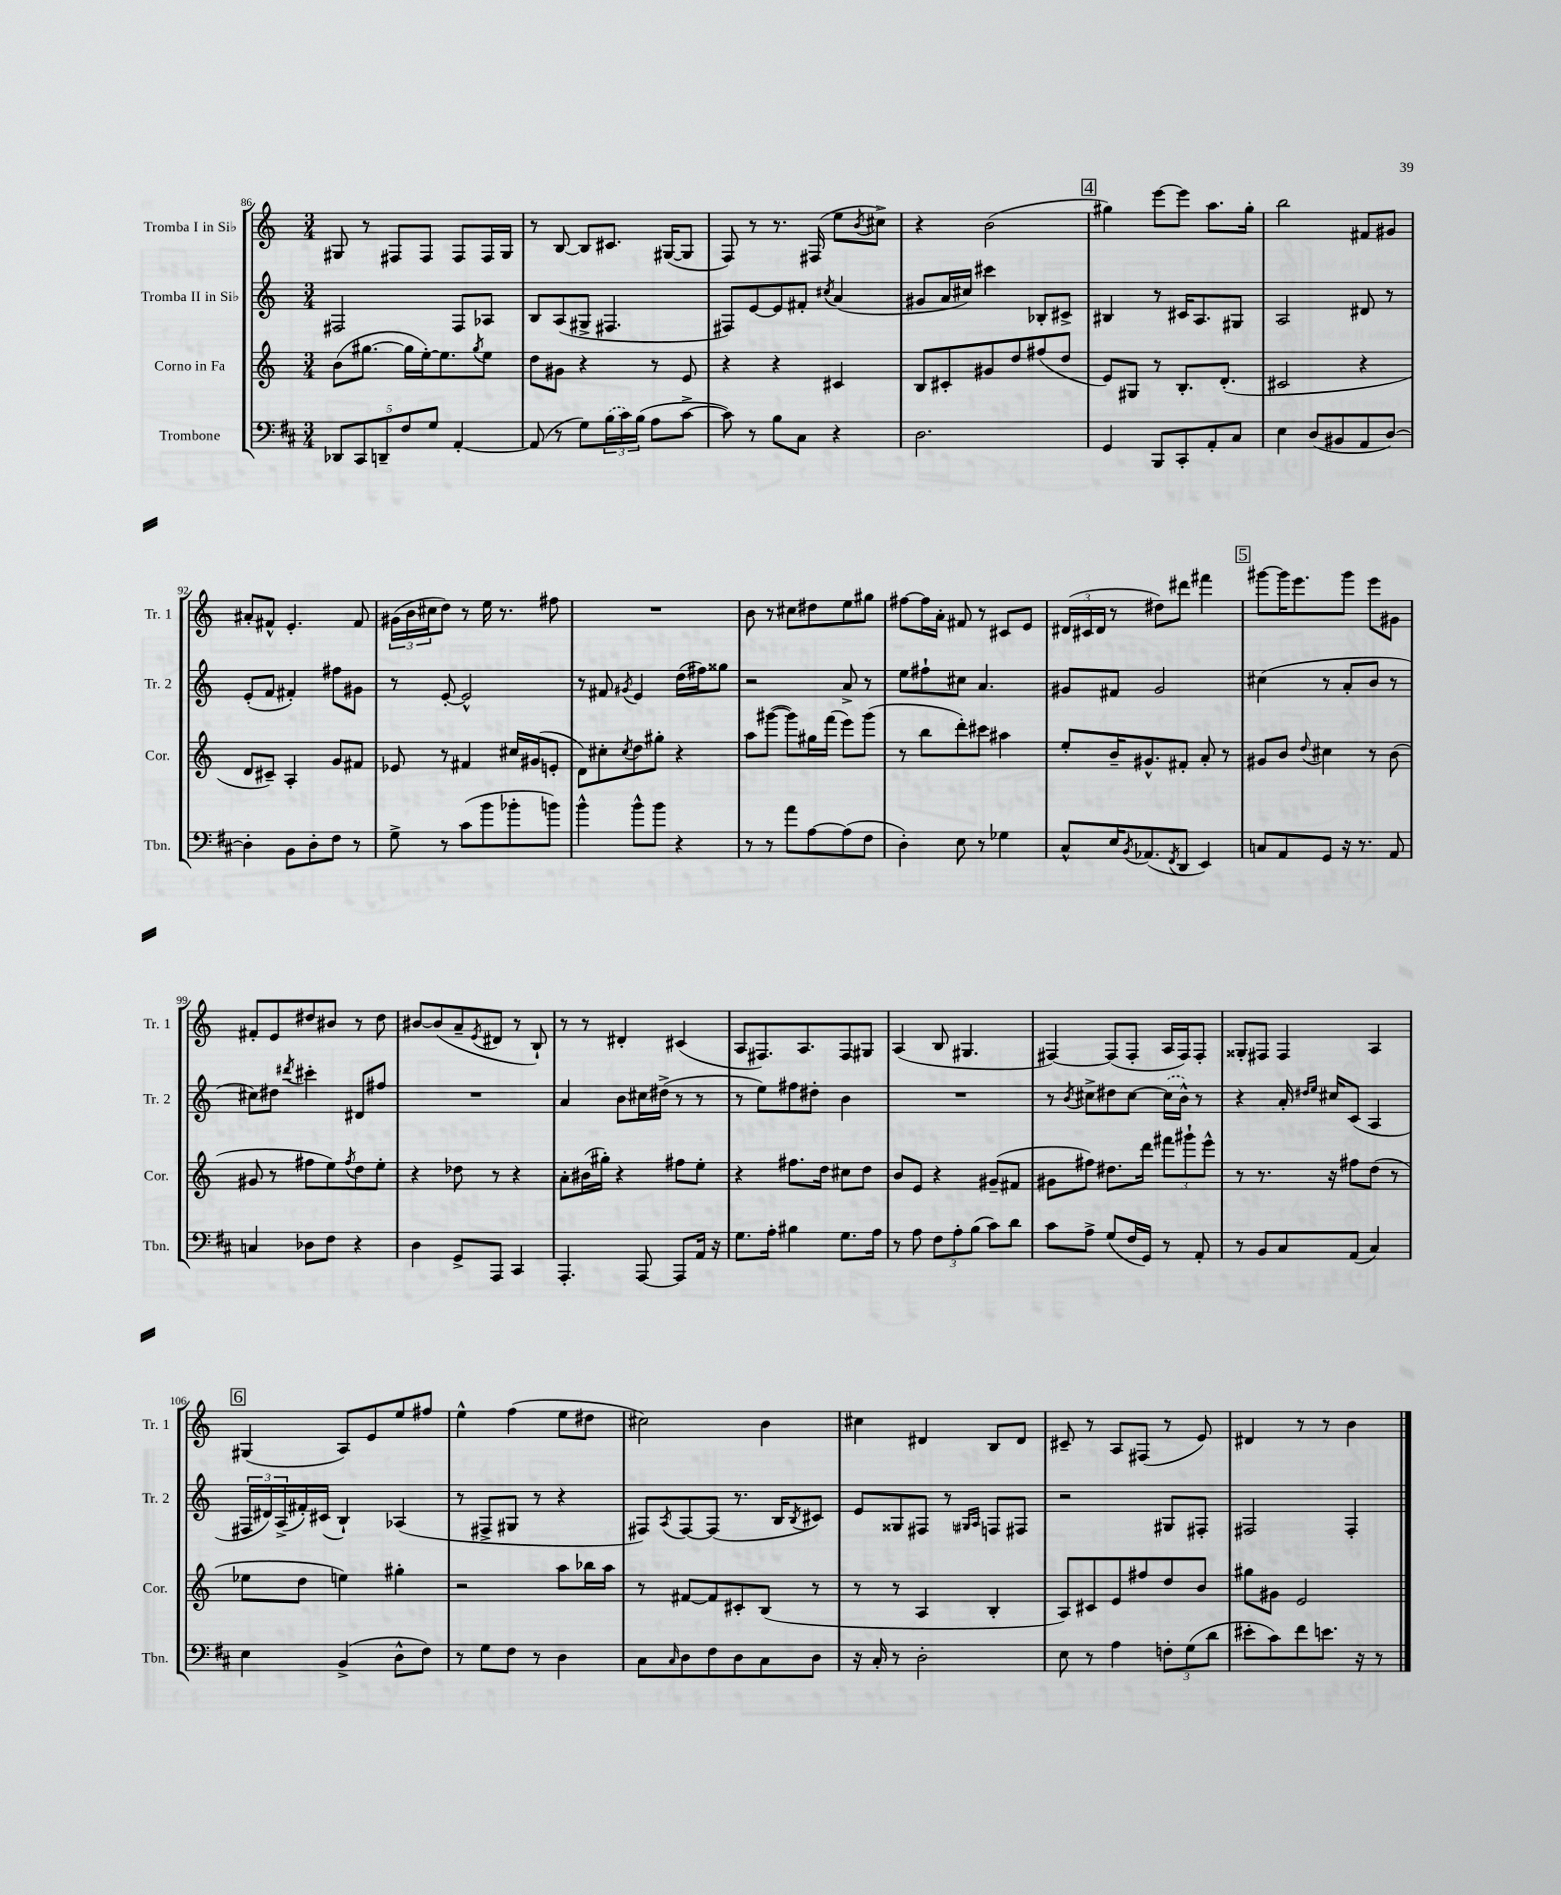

**kern	**kern	**kern	**kern
*staff4	*staff3	*staff2	*staff1
*clefF4	*clefG2	*clefG2	*clefG2
*k[f#c#]	*k[]	*k[]	*k[]
*M3/4	*M3/4	*M3/4	*M3/4
10DD-	(8b	2F#	8G#
10CC#	.	.	.
.	[8.gg#	.	8r
10DD~	.	.	.
.	.	.	8F#
10F#	.	.	.
.	16gg#]	.	.
.	[16ee')	.	8F#
10G	.	.	.
.	8.ee]	.	.
[4AA'	.	8F#	8F#
.	8qgg#	.	.
.	8ee	8A-	16F#
.	.	.	16G#
=	=	=	=
(8AA]	8dd	8B	8r
8r	8g#	(8A	[8B
8G)	4r	8G#^	8B]
(24B	.	4.F#	8.c#
24c#)	.	.	.
(24B	.	.	.
8A	8r	.	.
.	.	.	([16G#
[8c#^	8e	.	8G#]
=	=	=	=
8c#])	4r	8F#)	8F)
8r	.	[8e	8r
8B	4r	8e]	8.r
8C#	.	8f#'	.
.	.	.	(16F#
.	.	8qcc#	.
4r	4c#	(4a	8ee
.	.	.	8qb
.	.	.	8cc#^)
=	=	=	=
2.D	8B	8g#	4r
.	8c#'	16a	.
.	.	16cc#)	.
.	8g#	4ccc#	(2b
.	8dd	.	.
.	(8ff#	8B-'	.
.	8dd	8c#^	.
=	=	=	=
4GG	8e)	4B#	4gg#)
.	8G#	.	.
8BBB	8r	8r	[8eee
8CC#'	8.B'	16c#	8eee]
.	.	8.A	.
8AA'	.	.	8.aa
.	(8.d'	.	.
8C#	.	8G#	.
.	.	.	16gg#'
=	=	=	=
4E	2c#	2A	2bb
(8D	.	.	.
8BB#	.	.	.
8AA	4r	8d#	8f#
[8D)	.	8r	8g#
=	=	=	=
4D']	8d	(8e'	8a#'
.	8c#~)	8f	8f#^^
8BB	4A'	4f#')	4.e'
8D'	.	.	.
8F#	8g	8ff#	.
8r	8f#	8g#	8f#
=	=	=	=
8G^	8e-	8r	(24g#
.	.	.	24b
.	.	.	24cc#
8r	8r	[8e'	8dd)
(8c#	4f#	2e^^]	8r
8b	.	.	16ee
.	.	.	8.r
8b-'	16cc#	.	.
.	(16g#	.	.
8b)	8e'	.	8ff#
=	=	=	=
4b^^	8d)	8r	2.r
.	8cc#'	8f#	.
.	8qcc#	8qg#	.
8b^^	8dd	4e	.
8b	8gg#'	.	.
4r	4r	(16dd	.
.	.	16ff#)	.
.	.	8gg##	.
=	=	=	=
8r	8aa	2r	8b
8r	([8ggg#	.	8r
8a	8ggg#])	.	8cc#
[8A	16gg#	.	8dd#
.	(16fff	.	.
(8A]	8eee)	8a^	8ee
8F#	(8ggg#	8r	8gg#
=	=	=	=
4D')	8r	8ee	[8ff#
.	8bb	8ff#`	16ff#]
.	.	.	16a'
8E	8ddd')	8cc#	8f#
8r	8ccc#	4.a	8r
4G-	4aa#	.	8c#
.	.	.	8e
=	=	=	=
8C#^^	8ee'	8g#	(24d#
.	.	.	24c#
.	.	.	24d#
16E	16b~	8f#	8r
8qBB	.	.	.
(8.AA-	8.g#^^	.	.
.	.	2g#	8dd#)
8qFF#	.	.	.
8DD	8f#'	.	8ddd#
4EE)	8a'	.	4fff#
.	8r	.	.
=	=	=	=
8C	8g#	(4cc#	[8ggg#
8AA	8b	.	16ggg#]
.	.	.	8.eee
.	8qqdd	.	.
8GG	4cc#	8r	.
16r	.	8a'	8ggg#
8.r	.	.	.
.	8r	8b	8eee
8AA	(8b	8r	8g#
=	=	=	=
4C	8g#	8cc#)	8f#'
.	8r	8dd#	8e
.	.	8qddd#	.
8D-	8ff#	4ccc#'	8dd#
8F#	8ee)	.	8b#
.	8qff#	.	.
4r	8dd	8d#	8r
.	8ee'	8ff#	8dd#
=	=	=	=
4D	4r	2.r	[8b#
.	.	.	(8b#]
8GG^	8dd-	.	8a~
.	.	.	8qe
8AAA	8r	.	8d#
4CC#	4r	.	8r
.	.	.	8B`)
=	=	=	=
4.AAA'	8a'	4a	8r
.	(16b#	.	8r
.	16gg#')	.	.
.	4r	8b	4d#'
[8AAA	.	16cc#	.
.	.	(16dd#^	.
8AAA]	8ff#	8r	(4c#
16AA	8ee'	8r	.
16r	.	.	.
=	=	=	=
8.G	4r	8r	8A
.	.	8ee)	8.F#)
16A'	.	.	.
4B#	8.ff#	8ff#	.
.	.	.	8.A
.	.	8dd#'	.
.	16dd	.	.
8.G	8cc#	4b	8F#
.	8dd	.	8G#
16A	.	.	.
=	=	=	=
8r	8b	2.r	(4A
8A	8e	.	.
12F#	4r	.	8B
12A'	.	.	.
.	.	.	4.G#
(12B	.	.	.
8c#)	(8g#~	.	.
8d	8f#	.	.
=	=	=	=
8c#	8g#	8r	[4F#)
.	.	8qb	.
8A^	8ff#)	8cc#^	.
(8G	8.dd#	8dd#	(8F#]
16F#	.	[8cc#	8F#'
16GG)	16ddd	.	.
8r	12fff#	(16cc#]	16A
.	.	16b^^)	16F#)
.	12ggg#`	.	.
8AA'	.	8r	8F#'
.	12eee^^	.	.
=	=	=	=
8r	8r	4r	8G##'
8BB	8.r	.	8F#
8C#	.	16a'	4F#
.	.	16qqdd#	.
.	.	16qqee	.
.	16r	16cc#	.
(8AA	8ff#	(8c	.
4C#)	(8dd	4A	4A
.	8r	.	.
=	=	=	=
4E	8ee-	24F#	(4G#
.	.	24d#)	.
.	.	(24A^	.
.	8dd	16f#')	.
.	.	(16c#	.
(4BB^	4ee)	4B`)	8A)
.	.	.	8e
8D^^	4gg#'	(4A-	8ee
8F#)	.	.	8ff#
=	=	=	=
8r	2r	8r	4ee^^
8G	.	8F#^	.
8F#	.	8G#	(4ff
8r	.	8r	.
4D	8aa	4r	8ee
.	16bb-	.	8dd#
.	16aa	.	.
=	=	=	=
8C#	8r	8F#)	2cc#)
16qqC#	.	8qA	.
8D	[8f#	[8F#	.
8F#	8f#]	(8F#]	.
8D	8c#'	8.r	.
8C#	(8B	.	4b
.	.	16B	.
.	.	8qB	.
8D	8r	8c#)	.
=	=	=	=
16r	8r	8e	4cc#
16C#'	.	.	.
8r	8r	8G##	.
2D'	4A	8F#	4d#
.	.	8r	.
.	.	16qqG#	.
.	.	16qqA	.
.	4B'	8F	8B
.	.	8F#	8d#
=	=	=	=
8E	8A)	2r	8c#~
8r	8c#	.	8r
4A	8e	.	8A
.	8ff#	.	(8F#
12F'	8dd	8G#	8r
(12G	.	.	.
.	8b	8F#'	8e)
12d	.	.	.
=	=	=	=
8e#'	8gg#	2F#	4d#
8c#)	8g#	.	.
8f#	2e	.	8r
8.e	.	.	8r
.	.	4F#'	4b
16r	.	.	.
8r	.	.	.
==	==	==	==
*-	*-	*-	*-
